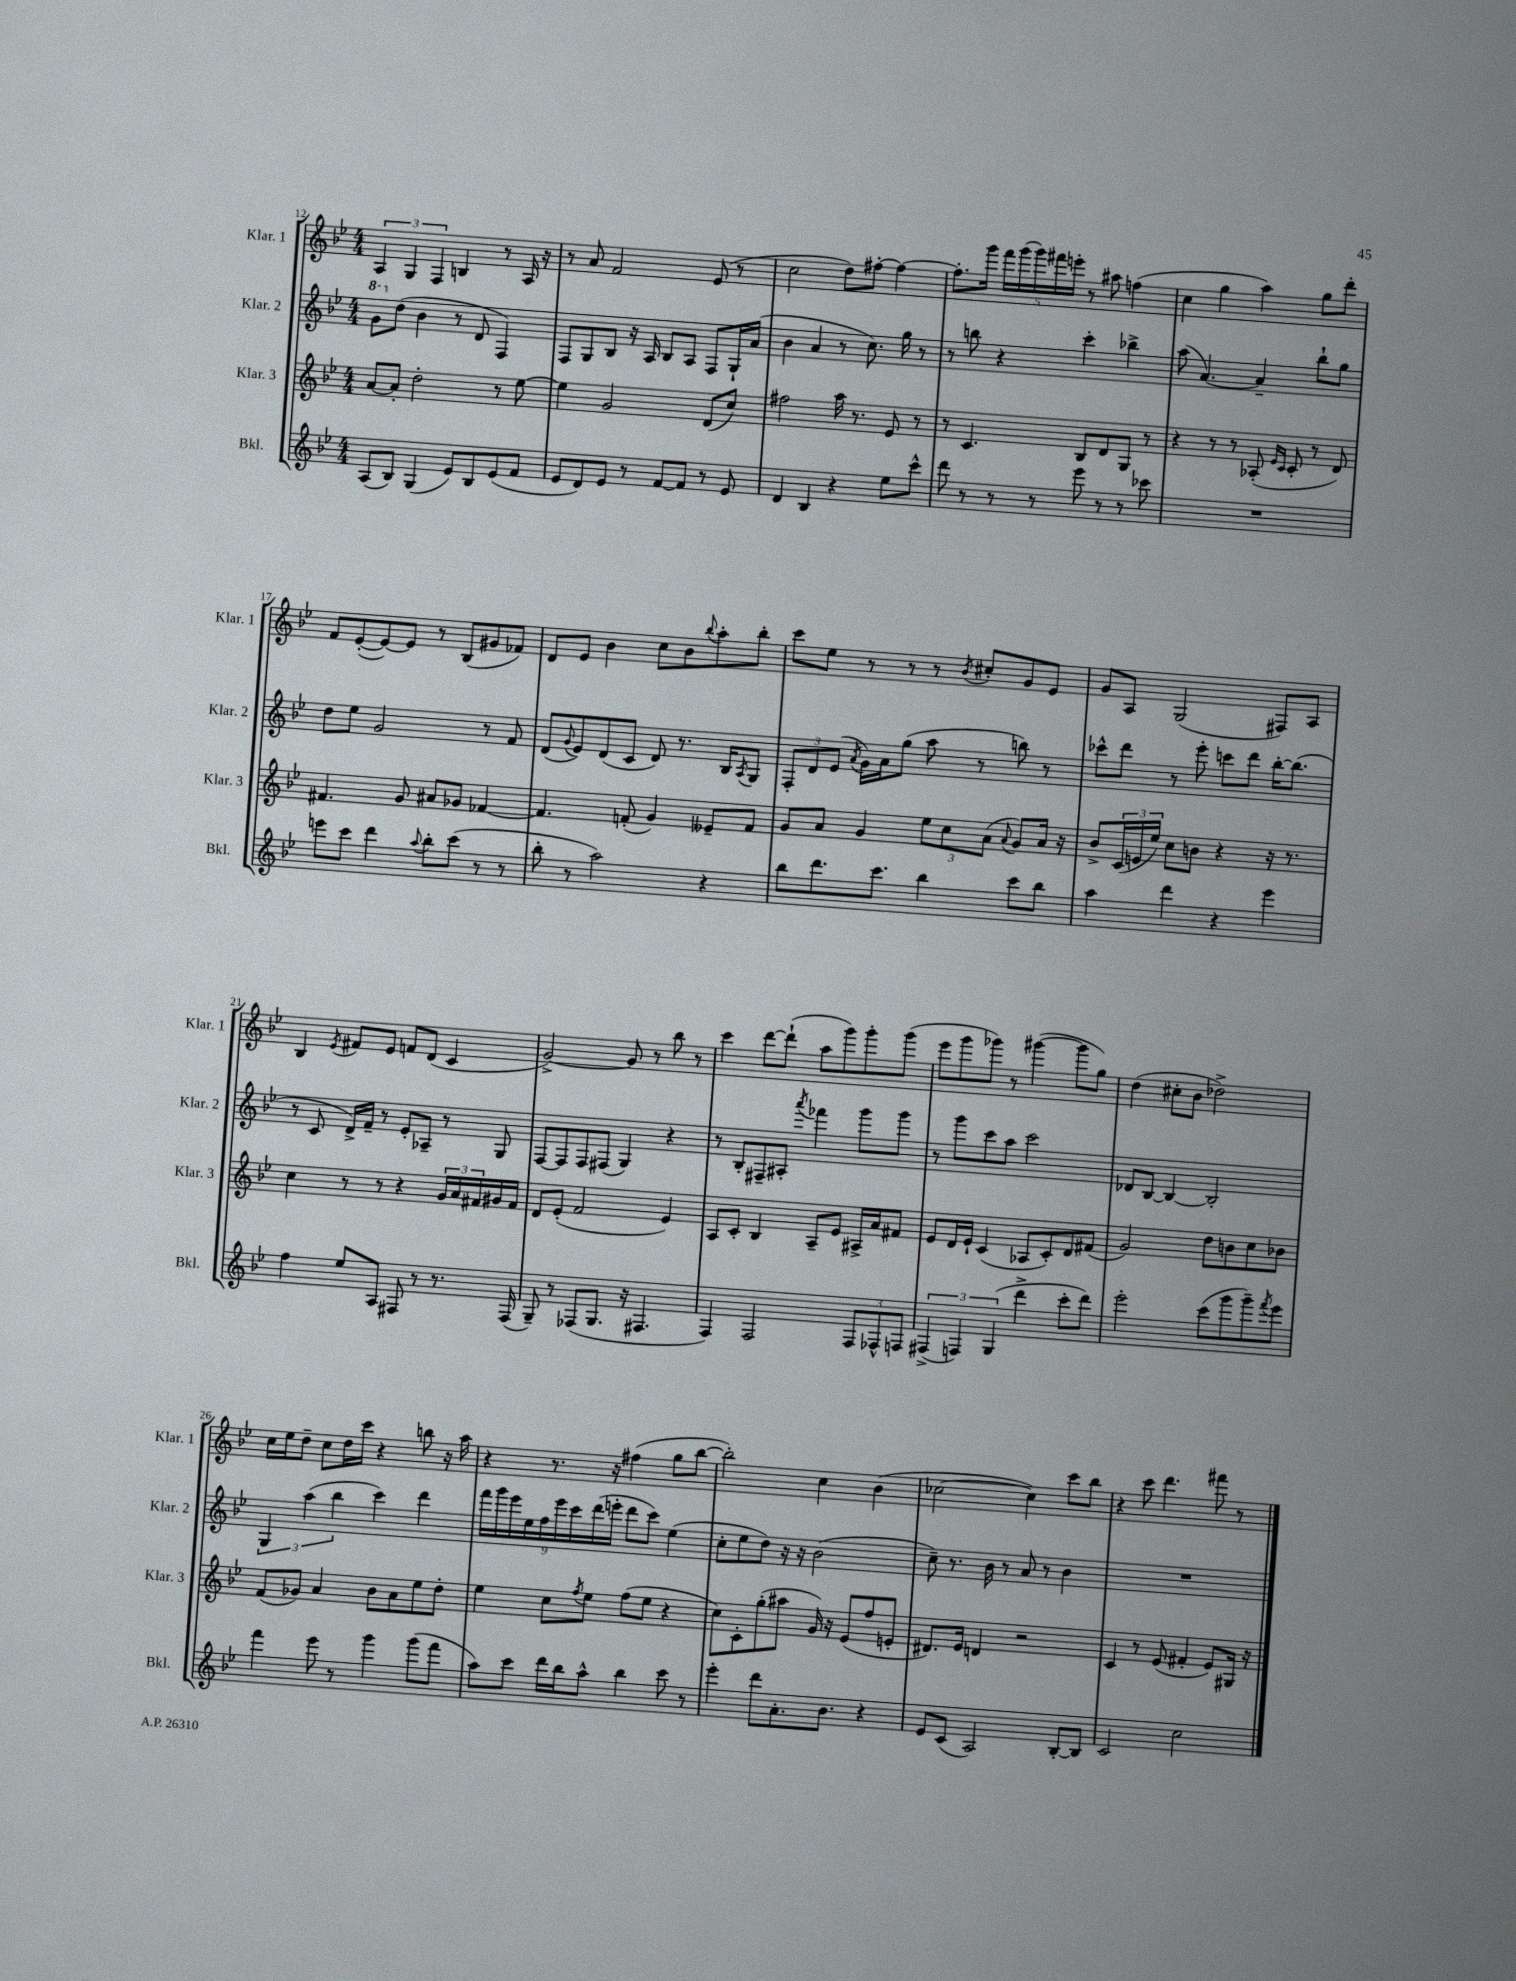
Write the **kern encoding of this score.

**kern	**kern	**kern	**kern
*staff4	*staff3	*staff2	*staff1
*clefG2	*clefG2	*clefG2	*clefG2
*k[b-e-]	*k[b-e-]	*k[b-e-]	*k[b-e-]
*M4/4	*M4/4	*M4/4	*M4/4
(8A	[8a	8gg	6A
8B-)	8a']	(8dd	.
.	.	.	6G
(4G	2dd'	4b-	.
.	.	.	6F
8e-)	.	8r	4B
8B-	.	8d	.
(8e-	8r	4F)	8r
8f	[8ee-	.	16A
.	.	.	16r
=	=	=	=
8e-	4ee-]	8F	8r
8d)	.	8G	8a
8e-	2g	8B-	2f
8r	.	16r	.
.	.	16A	.
[8f	.	8B-	.
8f]	.	8A	.
8r	(8d	8F	(8e-
8e-	8cc)	16G`	8r
.	.	(16a	.
=	=	=	=
4d	2ff#	4b-	2cc
4B-	.	4a	.
4r	16aa	8r	8dd)
.	8.r	.	.
.	.	8.cc)	[8ff#'
8ee-	8e-	.	4ff#_
.	.	16gg	.
8ccc^^	8r	8r	.
=	=	=	=
8ddd	8r	8r	8.ff#']
8r	4.c	8bb	.
.	.	.	16ggg
8r	.	4r	20fff
.	.	.	(20ggg
.	.	.	20ggg)
8r	.	.	.
.	.	.	20fff#
.	.	.	20eee'
8eee-	8B-	4ccc'	8r
8r	8d	.	8aa#
8r	8G	4bb-^	(4ff
8ccc-	8r	.	.
=	=	=	=
1r	4r	(8aa	4cc
.	.	[4.a)	.
.	8r	.	4gg
.	8r	.	.
.	(8A-'	4a~]	4aa)
.	16qqe-	.	.
.	16qqc	.	.
.	8c'	.	.
.	8r	8bb-`	8gg
.	8d)	8gg	8ddd'
=	=	=	=
8eee	4.f#	8dd	8f
8ccc	.	8ee-	([8e-'
4ddd	.	2g	8e-_)
.	8g	.	8e-]
8qqaa	.	.	.
8bb-'	8a#	.	8r
(8ccc	8g-	.	(8B-
8r	[4f-	8r	8g#
8r	.	8f	8f-)
=	=	=	=
8bb-'	4.f-]	(8d	8d
.	.	8qqg	.
8r	.	8e-)	8e-
2aa)	.	(8d	4b-
.	(8f'	8c	.
.	4g)	8d)	8cc
.	.	8.r	8b-
.	.	.	8qqbb-
4r	8e--~	.	8aa'
.	.	16B-	.
.	.	8qA	.
.	8f	8G	8bb-'
=	=	=	=
8bb-	8g	12F'	8ccc
.	.	12d	.
8.ddd	8a	.	8ee-
.	.	(12e-	.
.	.	8qa	.
.	4g	16g)	8r
8.ccc	.	16a	.
.	.	(8gg	8r
4bb-	12ee-	8aa	8r
.	12cc	.	.
.	.	.	8qb-
.	.	8r	8cc#'
.	(12a	.	.
.	8qqa	.	.
8ccc	8g)	8bb)	8g
8bb-	16a	8r	8e-
.	16r	.	.
=	=	=	=
4aa	8b-^	8ccc-^^	8g
.	(24c	8ddd	8A
.	24e	.	.
.	24ee-)	.	.
4ddd	8cc	8r	(2G
.	8b	8eee-'	.
4r	4r	8ccc	.
.	.	8ddd	.
4eee-	16r	[16bb-'	8F#)
.	8.r	(8.bb-]	.
.	.	.	8A
=	=	=	=
4ff	4cc	8r	4B-
.	.	8c	.
.	.	.	8qe-
8ee-	8r	16d^)	8f#
.	.	16f~	.
8A	8r	8r	8e-
8F#	4r	8e-'	8f
8r	.	8A-~	(8d
8.r	24g	8r	4c
.	24a	.	.
.	24f#	.	.
.	16g#	8G	.
(16F#	16f#	.	.
=	=	=	=
8G~)	8d	[8F	[2g^)
8r	(8e-'	8F]	.
(8F-	2f	8F	.
8.G	.	(8F#	.
.	.	4G)	8g]
16r	.	.	.
4.F#	.	.	8r
.	4e-)	4r	8bb-
.	.	.	8r
=	=	=	=
4F)	8A	8r	4ccc
.	8c'	8B-'	.
2F	4B-	8F#~	[8ddd
.	.	8A#'	(8ddd`]
.	.	8qaaa	.
.	8A~	4fff-	8aa
.	8e-	.	8ggg)
12F	16A#^	8ggg	8ggg'
.	16a	.	.
12F-^^	.	.	.
.	8f#	8ggg	(8ggg
12F	.	.	.
=	=	=	=
(6F#^	8e-	8r	8eee-
.	16d	8ggg	8ggg
6F)	.	.	.
.	16e-`	.	.
.	(4c	8ccc	8ggg-)
(6G	.	.	.
.	.	8aa	8r
4ddd^	8A-	2ccc	([4ggg#
.	8c')	.	.
8ccc'	8d	.	8ggg#]
8ddd)	(8f#	.	8gg)
=	=	=	=
2eee-'	2g)	8d-	(4dd
.	.	[8B-	.
.	.	4B-_	8cc#'
.	.	.	8b-
(8ccc	8dd	2B-']	2dd-^)
8ggg	8b	.	.
8ggg~)	8cc	.	.
8qfff	.	.	.
8eee-	8b-	.	.
=	=	=	=
4fff	(8f	6G	16cc
.	.	.	16ee-
.	8g-)	.	8dd~
.	.	(6aa	.
8eee-	4a	.	8cc
.	.	6bb-	.
8r	.	.	16dd
.	.	.	16ccc
4ggg	8b-	4ccc)	4r
.	8a	.	.
(8ggg	8ee-	4ddd	8bb
8fff	8dd'	.	16r
.	.	.	16aa
=	=	=	=
8aa)	4ee-	18fff	4r
.	.	18ggg	.
.	.	18eee-	.
8ccc	.	.	.
.	.	18ee-	.
.	.	18ff	.
16ddd	8cc	.	8.r
.	.	18eee-	.
16bb-	.	.	.
.	.	18ccc	.
.	8qff	.	.
8aa^^	8ee-	.	.
.	.	(18ddd	.
.	.	.	16r
.	.	18eee'	.
4bb-	(8ff	8ddd	(4ff#
.	8ee-	8ccc)	.
8ccc	4r	(4ee-	8gg
8r	.	.	[8bb-
=	=	=	=
4eee-'	8cc)	8cc'	2bb-'])
.	8c'	8ee-	.
8ddd	(8gg'	8dd)	.
8.a'	8aa#	16r	.
.	.	16r	.
.	16g)	(2b-	4cc
8.b-	16r	.	.
.	(8e-	.	.
4r	8ff	.	(4b-
.	8e'	.	.
=	=	=	=
8e-	8.d#)	8cc~)	[2cc-
(8c	.	8.r	.
.	16e-	.	.
2A)	4d	.	.
.	.	16b-	.
.	.	8r	.
.	2r	8a	4cc-])
.	.	8r	.
[8B-'	.	4b-	8ccc
8B-]	.	.	8bb-
=	=	=	=
2c	4c	1r	4r
.	8r	.	8ccc
.	(8e-	.	4.ddd
2cc	4f#'	.	.
.	8e-)	.	8fff#
.	16G#	.	8r
.	16r	.	.
==	==	==	==
*-	*-	*-	*-
